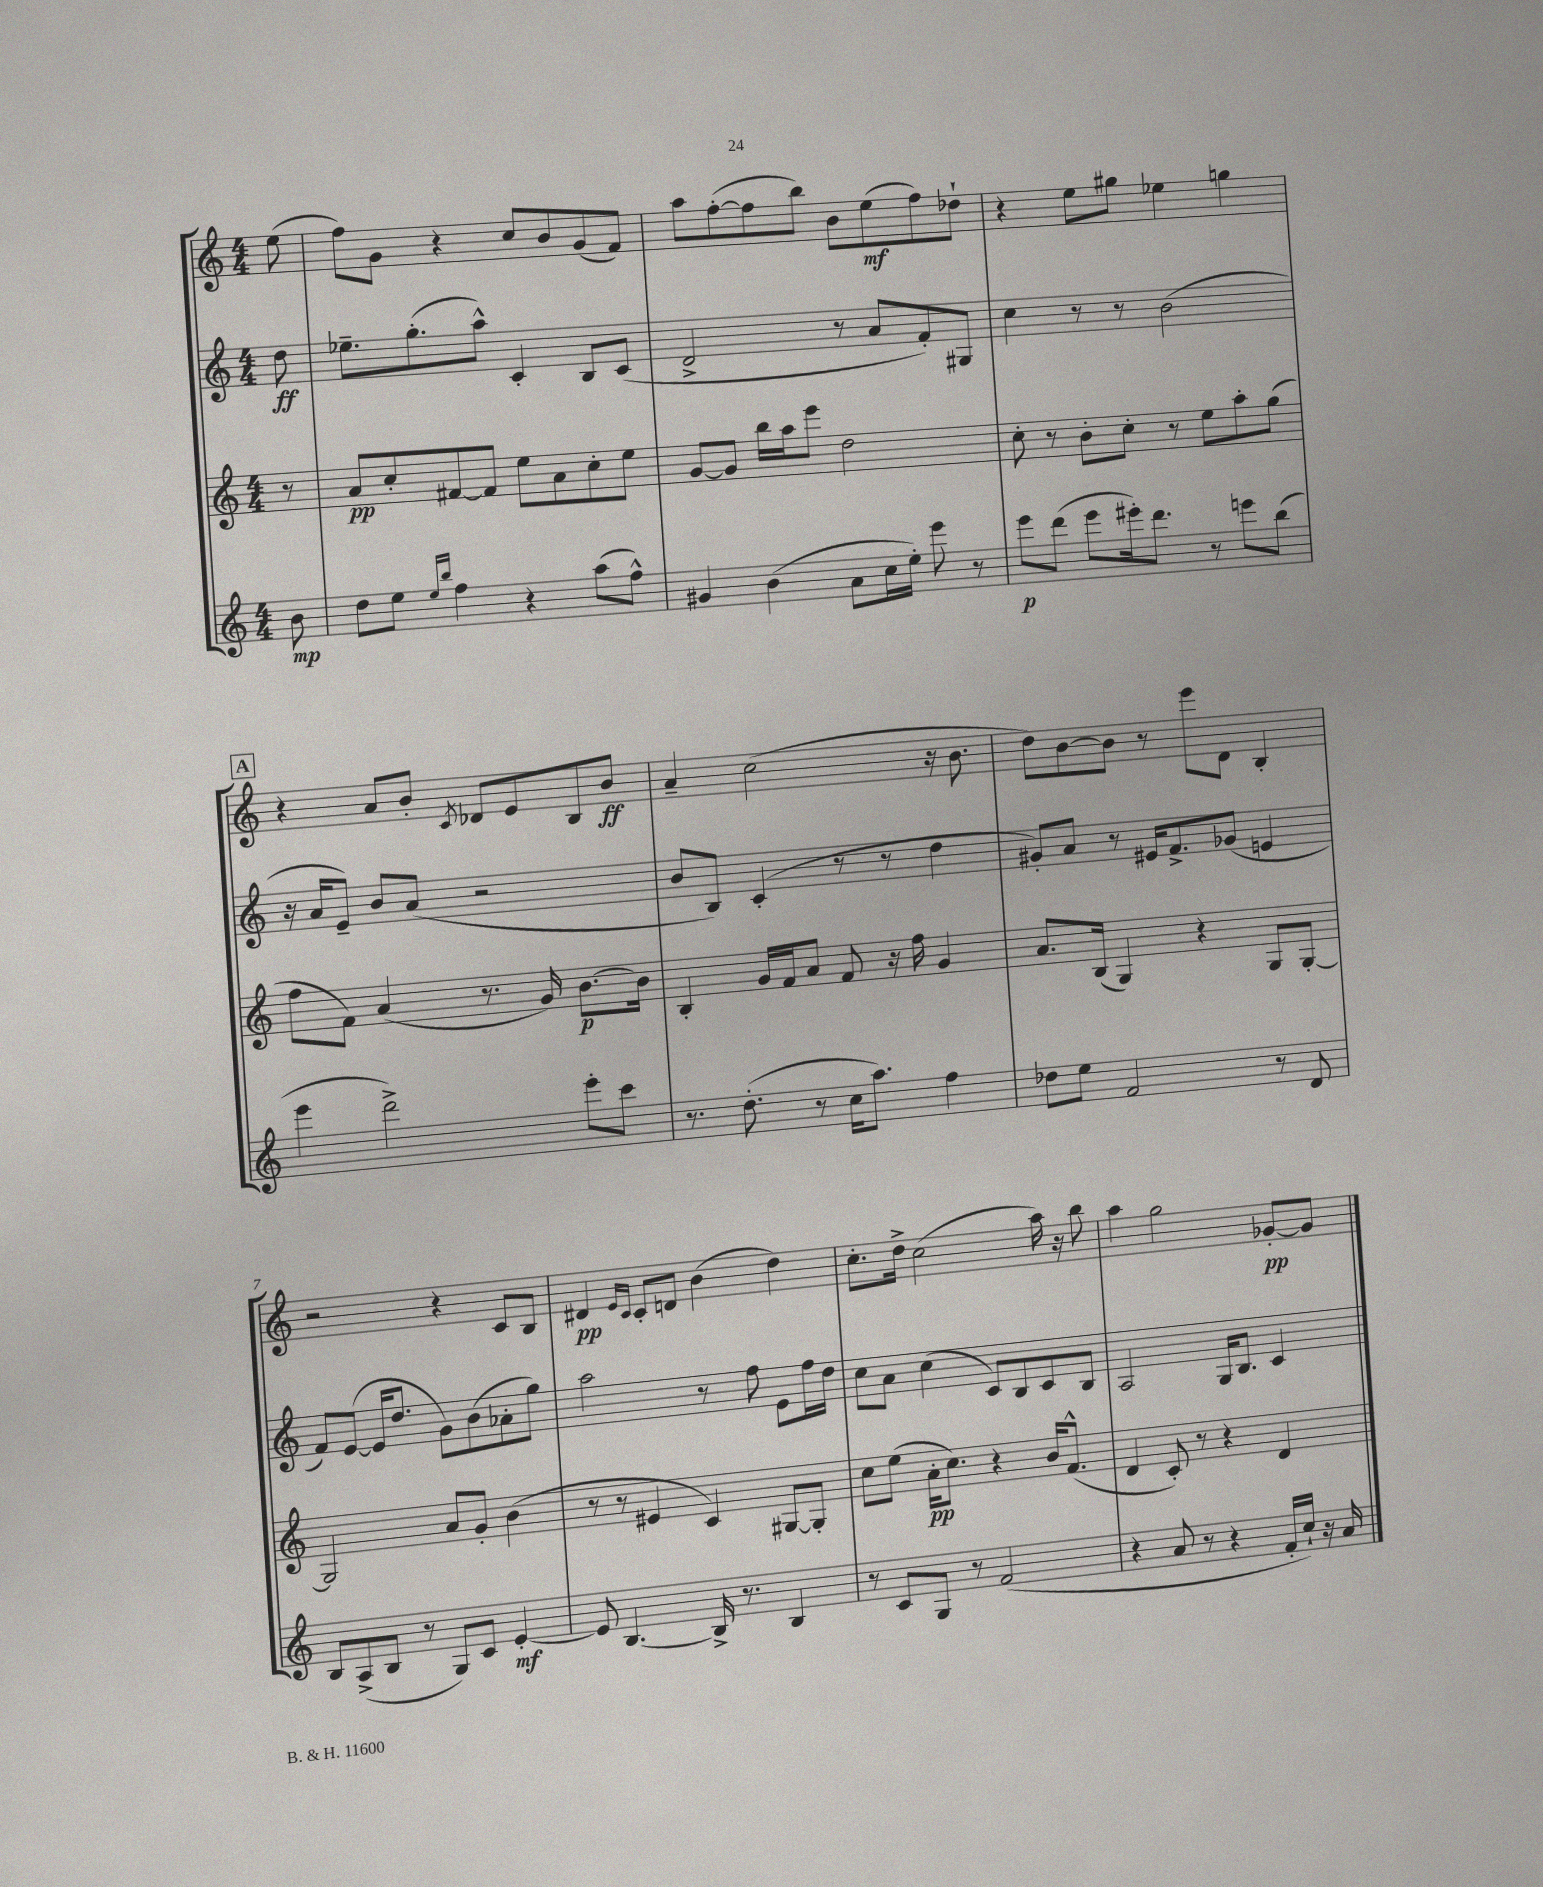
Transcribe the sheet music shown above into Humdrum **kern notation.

**kern	**kern	**kern	**kern
*staff4	*staff3	*staff2	*staff1
*clefG2	*clefG2	*clefG2	*clefG2
*k[]	*k[]	*k[]	*k[]
*M4/4	*M4/4	*M4/4	*M4/4
8b	8r	8dd	(8ee
=	=	=	=
8dd	8a	8.ee-~	8ff)
8ee	8cc'	.	8g
.	.	(8.gg'	.
16qqee	.	.	.
16qqbb	.	.	.
4ff	[8f#	.	4r
.	8f#]	8aa^^)	.
4r	8ee	4c'	8cc
.	8a	.	8b
(8aa	8cc'	8B	(8g
8ff^^)	8ee	(8c	8f)
=	=	=	=
4g#	[8g	2d^	8aa
.	8g]	.	([8ff'
(4b	16bb	.	8ff]
.	16aa	.	.
.	8eee	.	8bb)
8a	2dd	8r	8b
16cc	.	8a	(8ee
16ee')	.	.	.
8eee	.	8f')	8ff)
8r	.	8G#	8dd-`
=	=	=	=
8eee	8cc'	4cc	4r
(8ddd	8r	.	.
8eee	8b'	8r	8ee
16eee#')	8cc'	8r	8gg#
8.ddd	.	.	.
.	8r	(2b	4ee-
8r	8ee	.	.
8eee	8aa'	.	4gg
(8bb	(8gg	.	.
=	=	=	=
4eee	8ff	16r	4r
.	.	16a	.
.	8f)	8e~)	.
2ddd^)	(4a	8b	8a
.	.	(8a	8b'
.	.	.	8qc
.	8.r	2r	8d-
.	.	.	8e
.	16g)	.	.
8eee'	[8.b	.	8B
8ccc	.	.	8b
.	16b]	.	.
=	=	=	=
8.r	4B'	8b	4a~
.	.	8B)	.
(8.dd'	.	.	.
.	16g	(4c'	(2cc
.	16f	.	.
8r	8a	.	.
16cc	8f	8r	.
8.aa)	.	.	.
.	16r	8r	.
.	16ff	.	.
4ff	4g	4dd	16r
.	.	.	8.b
=	=	=	=
8dd-	8.a	8g#')	8dd)
8ee	.	8a	[8b
.	(16B	.	.
2f	4G)	8r	8b]
.	.	16e#	8r
.	.	8.f^	.
.	4r	.	8eee
.	.	(8g-	8d
8r	8G	4e	4B'
8d	[8G'	.	.
=	=	=	=
8B	2G]	8f)	2r
(8A^	.	([8e	.
8B	.	16e]	.
.	.	8.dd	.
8r	.	.	.
8G)	8a	8g)	4r
8c	8g'	(8b	.
[4e'	(4b	8a-'	8c
.	.	8gg)	8B
=	=	=	=
8e]	8r	2aa	4d#
[4.B	8r	.	.
.	.	.	16qqe
.	.	.	16qqc
.	4e#	.	8c'
.	.	.	8d
16B^]	4c)	8r	(4b
8.r	.	.	.
.	.	8ff	.
4B	[8G#	8e	4dd)
.	8G#']	16ff	.
.	.	16dd	.
=	=	=	=
8r	8cc	8cc	8.cc'
8c	(8ee	8a	.
.	.	.	16dd^
8G	16a'	(4cc	(2cc
.	8.cc)	.	.
8r	.	.	.
(2f	4r	8c)	.
.	.	8B	.
.	16b	8c	16aa)
.	(8.f^^	.	16r
.	.	8B	8bb
=	=	=	=
4r	4d	2A	4aa
8a	8c')	.	2gg
8r	8r	.	.
4r	4r	16G	.
.	.	8.B	.
16f'	4d	4c	[8g-'
16cc`)	.	.	.
16r	.	.	8g-]
16a	.	.	.
==	==	==	==
*-	*-	*-	*-
